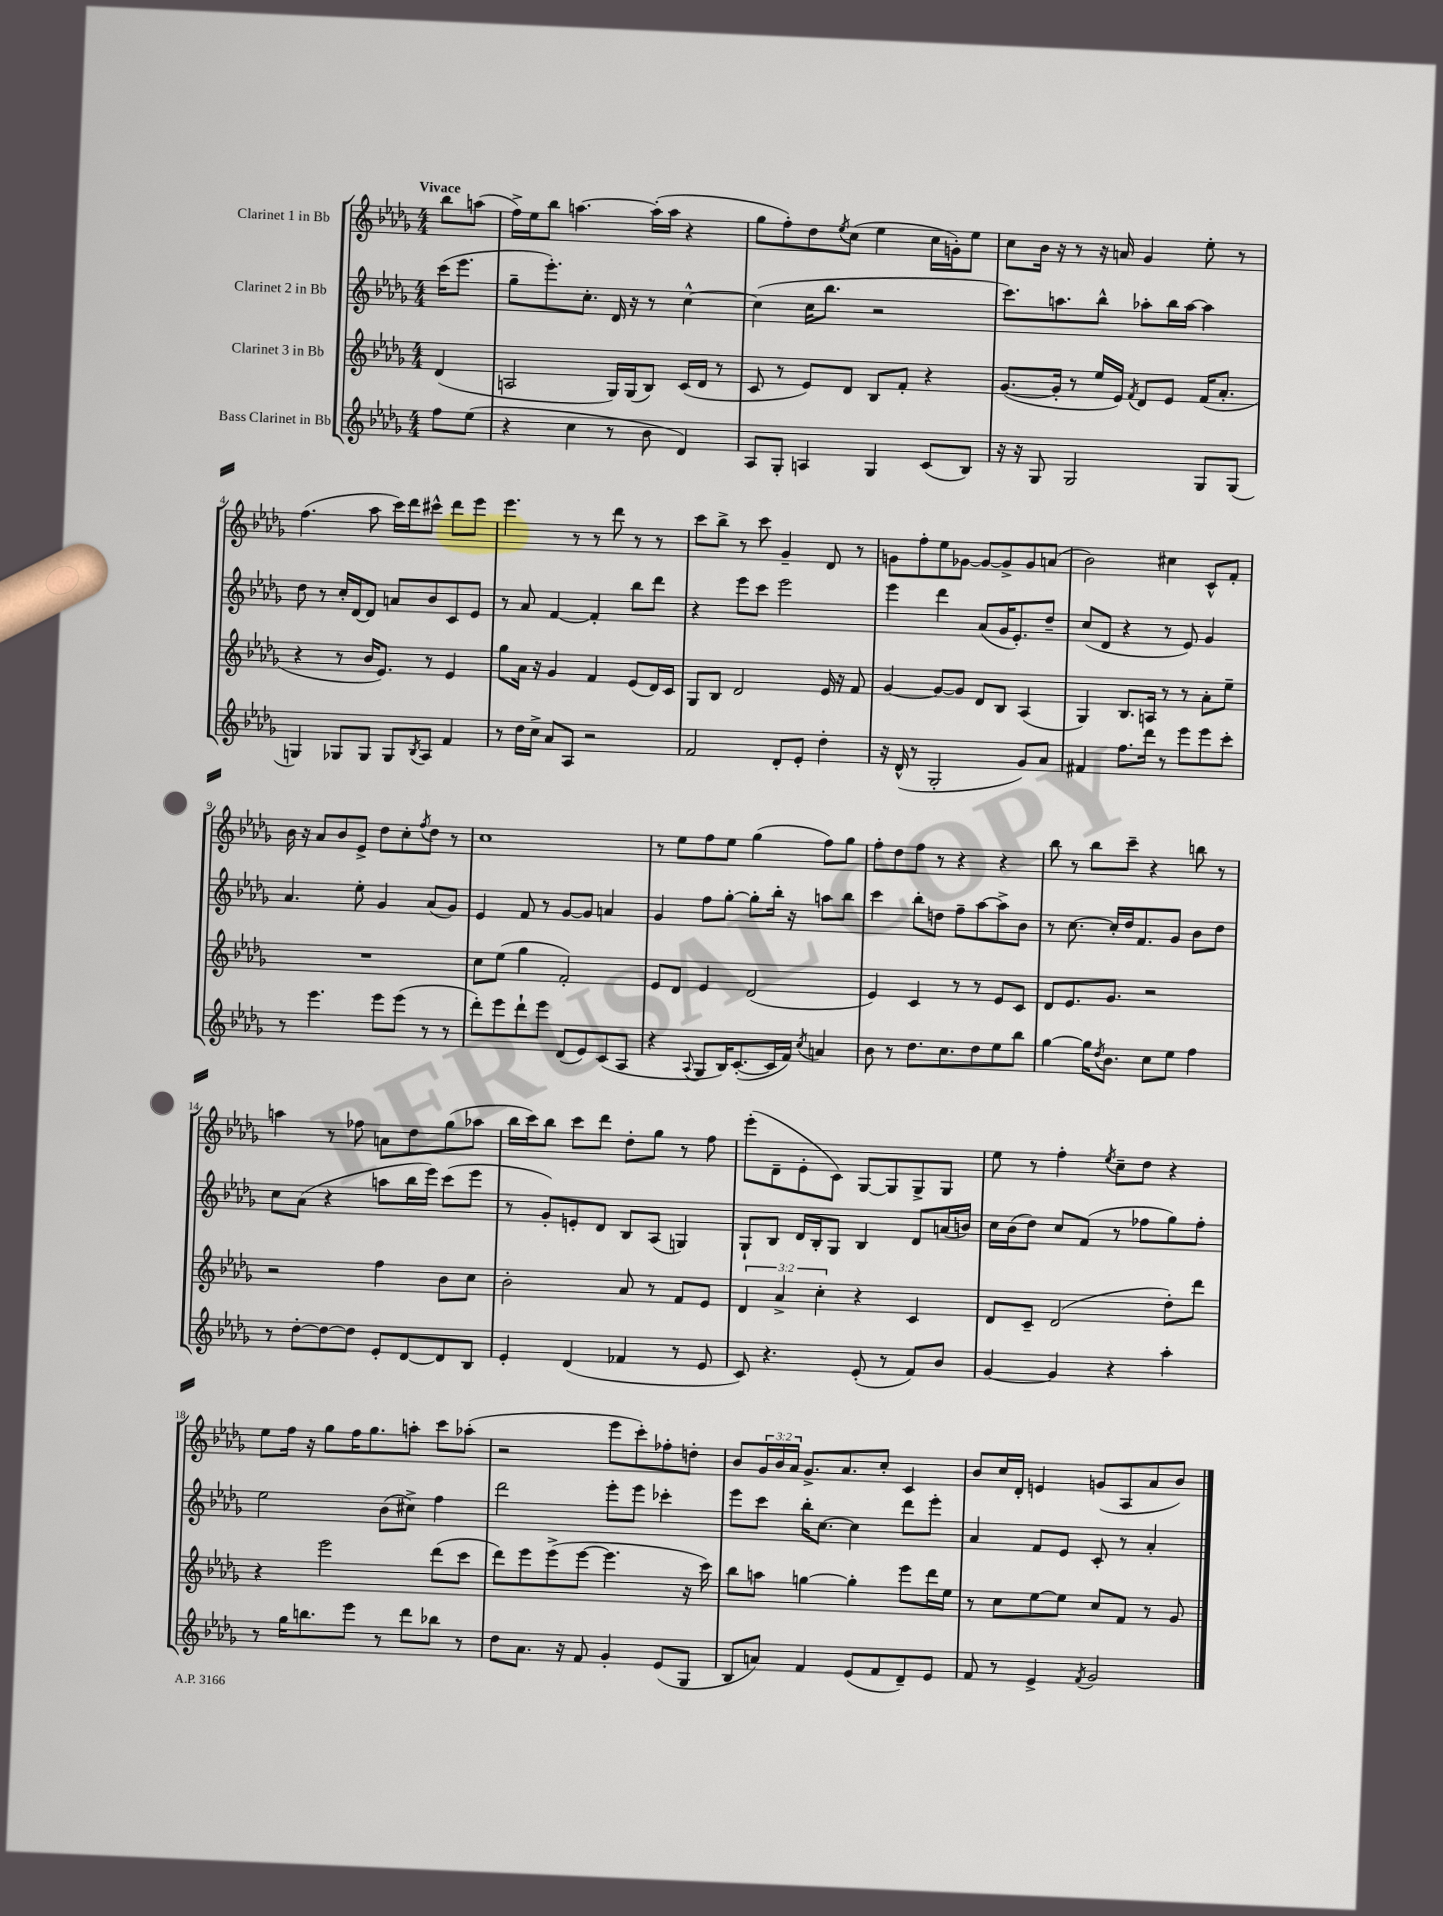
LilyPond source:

<<
\new StaffGroup <<
\new Staff = "s0" \with { instrumentName = "Clarinet 1 in Bb" } {
    \clef treble \key des \major \numericTimeSignature \time 4/4 \override Staff.TupletNumber.text = #tuplet-number::calc-fraction-text \partial 4 \tempo "Vivace"
    bes''8 a''8( |
    f''16->) ees''16 bes''8 a''4.~ a''16-.( a''16 r4 |
    ges''8 f''8-.) des''8 \acciaccatura { ees''8 } c''8( ees''4 c''16 g'16-.) ees''8 |
    c''8 bes'16 r16 r8 r16 a'16 ges'4 ees''8-. r8 |
    f''4.( aes''8 c'''16) des'''16 cis'''8-^ des'''8 ees'''8 |
    ees'''4. r8 r8 des'''8 r8 r8 |
    c'''8 bes''8-> r8 c'''8 ges'4-- des'8 r8 |
    g'8 f''8-. ees''8 ges'8~ ges'8~ ges'8-> ges'8 a'8( |
    bes'2) cis''4 c'8-^ f'8-. |
    bes'16 r16 aes'8 bes'8 ees'8-> des''8 c''8-. \acciaccatura { f''8 } des''8 r8 |
    c''1 |
    r8 ees''8 f''8 ees''8 ges''4( f''8) ges''8 |
    f''8-. des''8 f''8 r8 r4 r4 |
    bes''8 r8 bes''8 c'''8-- r4 b''8 r8 |
    a''4 r8 fes''8 a'8 des''8 ges''8( aes''8 |
    bes''16 c'''16) bes''8 c'''8 des'''8 des''8-. ges''8 r8 f''8 |
    ees'''8-.( des'8-- ees'8-. c'8) ges8~ ges8 ges8-> ges8 |
    ees''8 r8 f''4-. \acciaccatura { ees''8 } c''8-- des''8 r4 |
    ees''8 f''16 r16 ges''8 f''16 ges''8. a''8-. c'''8 aes''8-.( |
    r2 ees'''8 c'''8-.) fes''8-. d''8-. |
    bes'8 \tuplet 3/2 { ges'16 bes'16 aes'16 } ges'8.-> aes'8. c''8-. c'4 |
    bes'8 c''16 des'16-. e'4 g'8( aes8 aes'8 bes'8) \bar "|." |
}
\new Staff = "s1" \with { instrumentName = "Clarinet 2 in Bb" } {
    \clef treble \key des \major \numericTimeSignature \time 4/4 \partial 4
    c'''16( ees'''8. |
    ges''8-- ees'''8.-.) c''8.-. des'16 r16 r8 c''4~-^ |
    c''4( c''16 bes''8. r2 |
    c'''8.) a''8. bes''8-^ aes''8-. bes''16 aes''16~ aes''4 |
    des''8 r8 c''16-. des'16~ des'8 a'8 bes'8 c'8 ees'8 |
    r8 aes'8 f'4~ f'4-. bes''8 des'''8 |
    r4 ees'''8 c'''8 ees'''2 |
    ees'''4 des'''4 aes'8( ges'16 ees'8.-.) des''8-- |
    c''8( des'8 r4 r8 ees'8) ges'4 |
    aes'4. ees''8-. ges'4 aes'8( ges'8) |
    ees'4 f'8 r8 ges'8~ ges'8 a'4 |
    ges'4 f''8 ges''8~-. ges''8-. bes''16-. r16 a''8 bes''8 |
    c'''4 bes''8-. d''8 f''8-- aes''8~ aes''8-> bes'8 |
    r8 c''8.~ c''16-. des''16 f'8. ges'8 bes'8 des''8 |
    c''8 aes'8( r4 a''8 bes''16 ees'''16) c'''8( ees'''8 |
    r8 ges'8-.) e'8-. des'8 bes8 aes8( g4) |
    ges8-! bes8 des'16 bes16-. ges8 bes4 des'8 a'16( b'16) |
    c''16 bes'16( des''8) c''8 f'8( r8 fes''8 ges''8) fes''8-. |
    ees''2 bes'8( cis''8->) f''4 |
    des'''2 ees'''8-. ees'''8 ces'''4-. |
    ees'''8 c'''8 bes''16-. c''8.~ c''4 des'''8 ees'''8-. |
    aes'4 f'8 ees'8 c'8-. r8 aes'4-. \bar "|." |
}
\new Staff = "s2" \with { instrumentName = "Clarinet 3 in Bb" } {
    \clef treble \key des \major \numericTimeSignature \time 4/4 \override Staff.TupletNumber.text = #tuplet-number::calc-fraction-text \partial 4
    des'4( |
    a2 ges16) ges16( bes8) c'16( des'16 r8 |
    c'8 r8 ees'8) des'8 bes8 f'8-. r4 |
    ges'8.~( ges'16-. r8 ees''16 ees'16) \acciaccatura { f'8 } des'8 ees'8 f'16( aes'8.-. |
    r4 r8 bes'16 ees'8.) r8 ees'4 |
    ges''8 aes'16 r16 ges'4 f'4 ees'8( des'16) c'16 |
    ges8 bes8 des'2 ees'16 r16 f'8 |
    ges'4~ ges'8~ ges'8 des'8 bes8 aes4( |
    ges4) bes8. a16 r8 r8 aes'8-. ees''8-- |
    R1 |
    c''8 ees''8( ges''4 f'2-.) |
    ees'8 des'8 ees'4 des'2( |
    ees'4) c'4 r8 r8 ees'8 c'8 |
    des'8 ees'8. ges'8. r2 |
    r2 f''4 bes'8 c''8 |
    bes'2-. aes'8 r8 f'8 ees'8 |
    \tuplet 3/2 { des'4 aes'4-> c''4-. } r4 c'4 |
    des'8 c'8-- des'2( des''8-.) des'''8 |
    r4 ees'''2 des'''8( c'''8 |
    des'''8) ees'''8 ees'''8->( ees'''8~ ees'''4. r16 c'''16) |
    bes''8 a''8 g''4~ g''4-. ees'''8 des'''16 ees''16 |
    r8 c''8 ees''8~ ees''8 c''8 f'8 r8 ges'8 \bar "|." |
}
\new Staff = "s3" \with { instrumentName = "Bass Clarinet in Bb" } {
    \clef treble \key des \major \numericTimeSignature \time 4/4 \partial 4
    f''8 ees''8( |
    r4 c''4 r8 bes'8 des'4) |
    aes8 ges8-. a4 ges4 c'8( bes8) |
    r16 r16 ges8 ges2 ges8 ges8( |
    g4) ges8 ges8 ges8 \acciaccatura { bes8 } aes8 f'4 |
    r8 des''16 c''16-> aes'8 aes8 r2 |
    f'2 des'8-. ees'8-. des''4-. |
    r16 des'16-^( r8 ges2-. ges'8) aes'8 |
    fis'4 f''8. des'''16 r8 ees'''8 ees'''8 c'''8-. |
    r8 ees'''4. ees'''8 ees'''8( r8 r8 |
    des'''8-.) ees'''8 des'''8-! ees'''8 des'8( ees'8) c'8( aes8 |
    r4 \appoggiatura { aes8 } ges8 bes16) c'8.~-.( c'16 f'16) \acciaccatura { c''8 } a'4 |
    bes'8 r8 des''8. c''8. des''8 ees''8 bes''8 |
    ges''4~ ges''16 \acciaccatura { des''8 } bes'8. c''8 ees''8 f''4 |
    r8 des''8~-. des''8~ des''8 ees'8-. des'8~ des'8 bes8 |
    ees'4-. des'4( fes'4 r8 ees'8 |
    c'8) r4. ees'8-.( r8 f'8) bes'8 |
    ges'4~ ges'4 r4 aes''4-. |
    r8 ges''16 b''8. ees'''8 r8 des'''8 bes''8 r8 |
    des''8 aes'8. r16 f'8 ges'4-. ees'8( ges8 |
    bes8 a'8) f'4 ees'8( f'8 des'8--) ees'8 |
    f'8 r8 ees'4-> \acciaccatura { f'8 } ges'2 \bar "|." |
}
>>
>>
